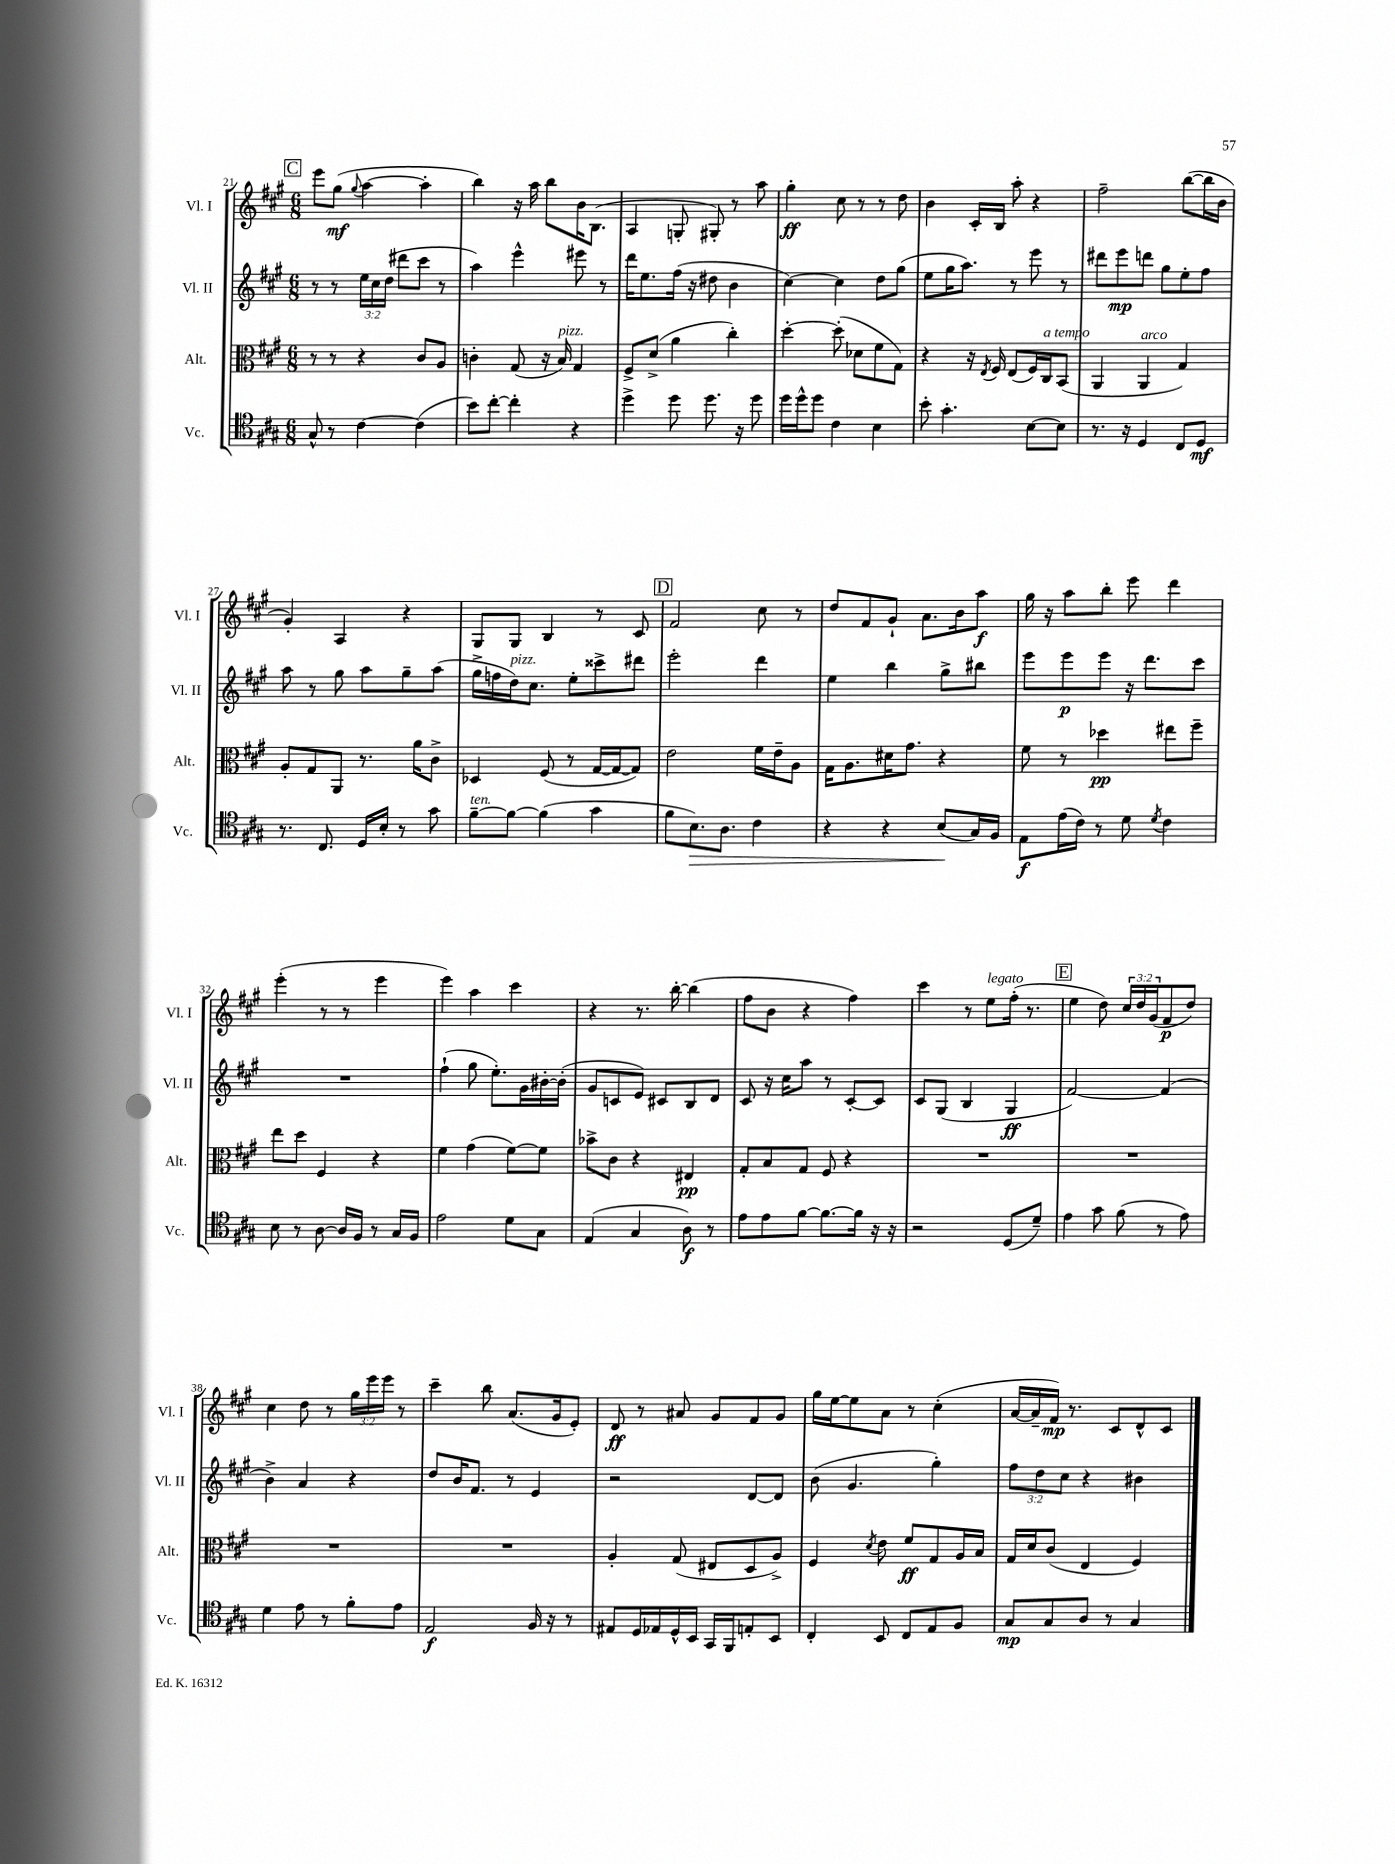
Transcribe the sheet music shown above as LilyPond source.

<<
\new StaffGroup <<
\new Staff = "s0" \with { instrumentName = "Vl. I" shortInstrumentName = "Vl. I" } {
    \clef treble \key a \major \numericTimeSignature \time 6/8 \override Staff.TupletNumber.text = #tuplet-number::calc-fraction-text
    \mark \markup { \box "C" } e'''8 gis''8\mf( \appoggiatura { gis''8 } a''4~ a''4-. |
    b''4) r16 a''16 b''8 b'16 b8.( |
    a4 g8-. gis8-.) r8 a''8 |
    gis''4-.\ff cis''8 r8 r8 d''8 |
    b'4 cis'16-. b16 a''8-. r4 |
    fis''2-- b''8~( b''16 b'16 |
    gis'4-.) a4 r4 |
    gis8 gis8 b4 r8 cis'8 |
    \mark \markup { \box "D" } fis'2 cis''8 r8 |
    d''8 fis'8 gis'8-! a'8. b'16 a''8\f |
    gis''16 r16 a''8 b''8-. e'''8 d'''4 |
    e'''4-.( r8 r8 e'''4 |
    e'''4) a''4 cis'''4 |
    r4 r8. b''16~-. b''4( |
    fis''8 b'8 r4 fis''4) |
    cis'''4 r8 e''8^\markup { \italic "legato" } fis''16-.( r8. |
    \mark \markup { \box "E" } e''4 d''8) \tuplet 3/2 { cis''16 d''16 gis'16( } fis'8\p d''8) |
    cis''4 d''8 r8 \tuplet 3/2 { gis''16 e'''16 e'''16 } r8 |
    cis'''4-- b''8 a'8.( gis'16 e'8-.) |
    d'8\ff r8 ais'8 gis'8 fis'8 gis'8 |
    gis''16 e''16~ e''8 a'8 r8 cis''4-.( |
    a'16~ a'16-- fis'16\mp) r8. cis'8 d'8-^ cis'8 \bar "|." |
}
\new Staff = "s1" \with { instrumentName = "Vl. II" shortInstrumentName = "Vl. II" } {
    \clef treble \key a \major \numericTimeSignature \time 6/8 \override Staff.TupletNumber.text = #tuplet-number::calc-fraction-text
    \mark \markup { \box "C" } r8 r8 \tuplet 3/2 { e''16 cis''16 d''16( } dis'''8 cis'''8 r8 |
    a''4) e'''4-^ eis'''8 r8 |
    d'''16 e''8. fis''16( r16 dis''8 b'4 |
    cis''4~) cis''4 d''8 gis''8( |
    e''8 gis''16 a''8.) r8 e'''8 r8 |
    dis'''8 e'''8\mp d'''8 gis''8 e''8-. fis''8 |
    a''8 r8 gis''8 a''8 gis''8-- a''8( |
    gis''16-> f''16 d''16^\markup { \italic "pizz." }) cis''8. e''8-. cisis'''8-> dis'''8 |
    \mark \markup { \box "D" } e'''2-. d'''4 |
    e''4 b''4 gis''8-> bis''8 |
    e'''8 e'''8\p e'''8 r16 d'''8. cis'''8 |
    R2. |
    fis''4-!( gis''8 e''8.-.) gis'16 bis'16~-. bis'16-.( |
    gis'8 c'8 e'8) cis'8 b8 d'8 |
    cis'8 r16 cis''16 a''8 r8 cis'8~-. cis'8 |
    cis'8 gis8( b4 gis4\ff |
    \mark \markup { \box "E" } fis'2~) fis'4( |
    b'4->) a'4 r4 |
    d''8 b'16 fis'8. r8 e'4 |
    r2 d'8~ d'8 |
    b'8( gis'4. gis''4-.) |
    \tuplet 3/2 { fis''8 d''8 cis''8 } r4 bis'4 \bar "|." |
}
\new Staff = "s2" \with { instrumentName = "Alt." shortInstrumentName = "Alt." } {
    \clef alto \key a \major \numericTimeSignature \time 6/8
    \mark \markup { \box "C" } r8 r8 r4 cis'8 a8 |
    c'4-. gis8( r16 b16^\markup { \italic "pizz." }) gis4 |
    fis8-> d'8->( a'4 cis''4-.) |
    d''4~-. d''8-.( des'8 fis'8 gis8) |
    r4 r16 \acciaccatura { e8 } fis16 e8( fis16) cis16^\markup { \italic "a tempo" } b,8( |
    a,4 a,4^\markup { \italic "arco" } gis4) |
    a8-. gis8 a,8 r8. a'16 cis'8-> |
    des4 fis8( r8 gis16~ gis16~ gis8) |
    \mark \markup { \box "D" } e'2 fis'16 e'16-- a8 |
    gis16 a8. dis'16 gis'8. r4 |
    fis'8 r8 des''4\pp eis''8 fis''8-- |
    e''8 d''8 fis4 r4 |
    fis'4 gis'4( fis'8~) fis'8 |
    bes'8-> cis'8 r4 eis4\pp |
    gis8-. b8 gis8 fis8 r4 |
    R2. |
    \mark \markup { \box "E" } R2. |
    R2. |
    R2. |
    a4-. gis8( eis8 d8 a8->) |
    fis4 \acciaccatura { d'8 } e'8 fis'8\ff gis8 a16 b16 |
    gis16 d'16 cis'8( e4 fis4) \bar "|." |
}
\new Staff = "s3" \with { instrumentName = "Vc." shortInstrumentName = "Vc." } {
    \clef tenor \key a \major \numericTimeSignature \time 6/8
    \mark \markup { \box "C" } gis8-^ r8 cis'4~ cis'4( |
    b'8) cis''8~-. cis''4-. r4 |
    d''4-> d''8 d''8. r16 d''8 |
    d''16 d''16-^ d''8 cis'4 b4 |
    b'8-. gis'4.-. b8~ b8 |
    r8. r16 d4 cis8 d8\mf |
    r8. cis8. d16 b16-. r8 gis'8 |
    fis'8~--^\markup { \italic "ten." } fis'8~ fis'4( gis'4 |
    \mark \markup { \box "D" } fis'8 b8.\>) a8. cis'4 |
    r4 r4 b8\!( gis16) fis16 |
    e8\f e'16( cis'16) r8 d'8 \acciaccatura { d'8 } cis'4 |
    b8 r8 a8~ a16 fis16 r8 gis16 fis16 |
    e'2 d'8 gis8 |
    e4( gis4 a8\f) r8 |
    e'8 e'8 fis'8~ fis'8.~ fis'16 r16 r16 |
    r2 d8( d'8--) |
    \mark \markup { \box "E" } e'4 gis'8 fis'8( r8 e'8) |
    d'4 e'8 r8 fis'8-. e'8 |
    e2\f fis16 r16 r8 |
    eis8 d16 ees16 d16-^ b,16 gis,16 fis,16 e8-. b,8 |
    cis4-. b,8 cis8 e8 fis8 |
    gis8\mp gis8 a8 r8 gis4 \bar "|." |
}
>>
>>
\layout { \context { \Score currentBarNumber = #21 } }
